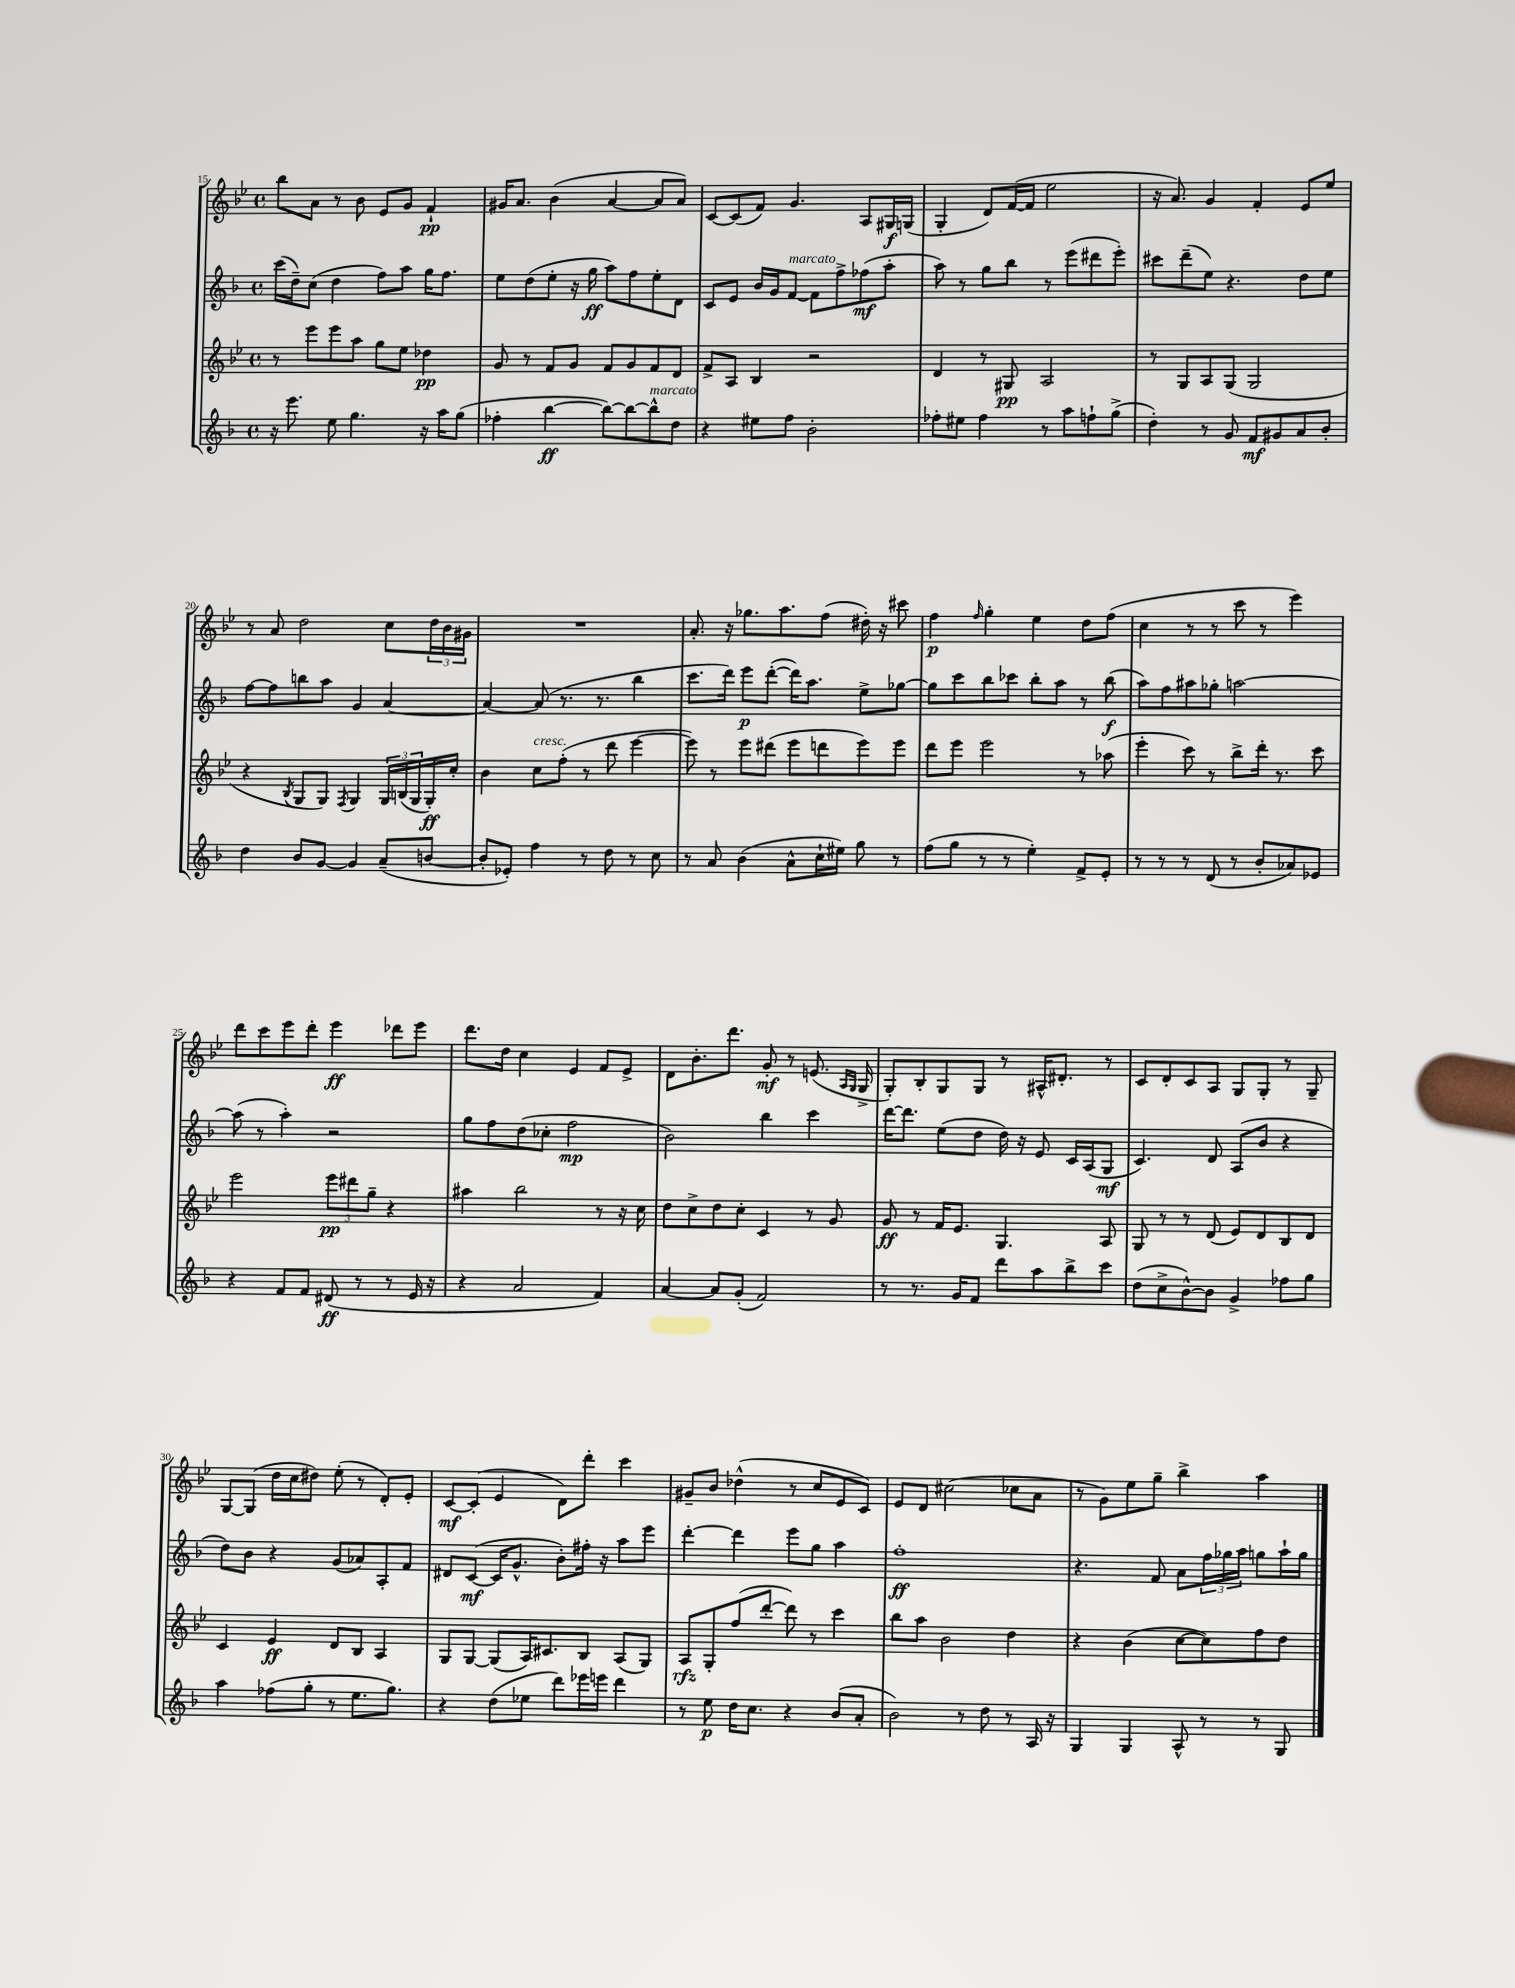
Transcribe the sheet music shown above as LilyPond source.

<<
\new StaffGroup <<
\new Staff = "s0" {
    \clef treble \key bes \major \defaultTimeSignature \time 4/4
    bes''8 a'8 r8 bes'8 ees'8 g'8 f'4-!\pp |
    gis'16 a'8. bes'4( a'4~ a'8 a'8) |
    c'8~ c'8( f'8) g'4. a8 gis16\f g16( |
    g4-. d'8) f'16~( f'16 ees''2 |
    r16 a'8.) g'4 f'4-. ees'8 ees''8 |
    r8 a'8 d''2 c''8 \tuplet 3/2 { d''16 bes'16 gis'16 } |
    R1 |
    a'8.-. r16 ges''8. a''8. f''8( dis''16-.) r16 cis'''8 |
    f''4\p \grace { f''16 } g''4-. ees''4 d''8 f''8( |
    c''4 r8 r8 c'''8 r8 ees'''4) |
    d'''8 c'''8 ees'''8 d'''8-. ees'''4\ff des'''8 ees'''8 |
    d'''8. d''16 c''4 ees'4 f'8 ees'8-> |
    d'8 bes'8.-. d'''8. g'8-.\mf r8 e'8.( \grace { a16 g16 } g16-> |
    g8-.) bes8-. g8 g8 r8 ais16-^ dis'8.-. r8 |
    c'8 d'8-. c'8 a8 g8 g8-. r8 g8-- |
    g8~ g8( d''16 c''16 dis''8) ees''8-.( r8 d'8-.) ees'8-. |
    c'8~\mf c'8-.( ees'4 d'8) d'''8-. c'''4 |
    gis'8-- bes'8 des''4-^( r8 c''8 ees'8 c'8) |
    ees'8 d'8 cis''2( ces''8 a'8 |
    r8 g'8) ees''8 g''8-- bes''4-> a''4 \bar "|." |
}
\new Staff = "s1" {
    \clef treble \key f \major \defaultTimeSignature \time 4/4
    c'''16( d''16--) c''8( d''4 f''8) a''8 g''16 f''8. |
    e''8 d''8( e''8-. r16 g''16\ff a''8) f''8 e''8-. d'8 |
    c'8 e'8 bes'16 g'16 f'8~^\markup { \italic "marcato" } f'8 f''8-> fes''8\mf( a''8-. |
    a''8) r8 g''8 bes''8 r8 e'''8( dis'''8 e'''8-.) |
    cis'''8 d'''8--( e''8) r4. d''8 e''8 |
    f''8~ f''8 b''8 a''8 g'4 a'4~ |
    a'4~ a'8( r8. r8. bes''4 |
    c'''8. d'''16) e'''8\p d'''8~-.( d'''16) a''8. e''8-> ges''8~ |
    ges''8 c'''8 bes''8 ces'''8 bes''8-. a''8 r8 bes''8\f( |
    a''8) f''8 ais''8 ges''8-. a''2~ |
    a''8( r8 a''4-.) r2 |
    g''8 f''8 d''8( ces''8-. f''2\mp |
    bes'2) bes''4 c'''4 |
    d'''16~ d'''8. e''8( d''8 d''16) r16 e'8 c'16 a16( g8\mf |
    c'4.) d'8 a8( bes'8 r4 |
    d''8) bes'8 r4 g'8( aes'8) a8-. f'8 |
    dis'8 c'8~\mf( c'16 g'8.-^ bes'8-.) fis''16-. r16 a''8 e'''8 |
    d'''4~-. d'''4 e'''8 g''8 a''4 |
    f''1-.\ff |
    r4. f'8 a'8 \tuplet 3/2 { f''16 ges''16 a''16 } g''8 a''16-! g''16 \bar "|." |
}
\new Staff = "s2" {
    \clef treble \key bes \major \defaultTimeSignature \time 4/4
    r8 ees'''8 ees'''8 a''8 g''8 ees''8 des''4\pp |
    g'8 r8 f'8 g'8 f'8 g'8 f'8 d'8 |
    f'8-> a8 bes4 r2 |
    d'4 r8 gis8\pp a2 |
    r8 g8 a8 g8( g2 |
    r4 \acciaccatura { bes8 } g8 g8) \acciaccatura { f8 } g4 \tuplet 3/2 { g16 b16( g16 } g16-.\ff) c''16-. |
    bes'4 c''8^\markup { \italic "cresc." } f''8-.( r8 d'''8 ees'''4~ |
    ees'''8) r8 ees'''8 dis'''8( ees'''8 d'''8 ees'''8) ees'''8 |
    d'''8 ees'''8 ees'''2 r8 aes''8( |
    ees'''4-. c'''8) r8 bes''8-> d'''16-. r8. c'''8 |
    ees'''2 \tuplet 3/2 { ees'''8\pp dis'''8 g''8-- } r4 |
    ais''4 bes''2 r8 r16 c''16 |
    d''8 c''8-> d''8 c''8-. c'4 r8 g'8 |
    g'8\ff r8 f'16 ees'8. g4. a8 |
    g8 r8 r8 d'8( ees'8) d'8 bes8 d'8 |
    c'4 ees'4\ff d'8 bes8 a4 |
    g8 g8~ g8( a16) cis'8. bes8 a8( g8) |
    a8\rfz g8-. f''8( d'''8~-. d'''8) r8 c'''4 |
    bes''8 a''8 bes'2 d''4 |
    r4 bes'4( c''8~ c''8) f''8 d''8 \bar "|." |
}
\new Staff = "s3" {
    \clef treble \key f \major \defaultTimeSignature \time 4/4
    r16 e'''8. e''8 g''4. r16 a''16 g''8( |
    fes''4-. bes''4~\ff bes''8~) bes''8~ bes''8-^^\markup { \italic "marcato" } d''8 |
    r4 eis''8 f''8 bes'2-. |
    fes''8-. eis''8 fes''4 r8 a''8 f''8-! g''8->( |
    d''4-.) r8 g'8 f'8\mf gis'8 a'8 bes'8-. |
    d''4 bes'8 g'8~ g'4 a'8--( b'8~ |
    b'8-. ees'8-.) f''4 r8 d''8 r8 c''8 |
    r8 a'8 bes'4( a'8-^ c''16-! eis''16) g''8 r8 |
    f''8( g''8 r8 r8 e''4-.) f'8-> e'8-. |
    r8 r8 r8 d'8( r8 bes'8-. aes'8) ees'8 |
    r4 f'8 f'8 dis'8\ff( r8 r8 e'16 r16 |
    r4 a'2 f'4) |
    a'4~ a'8 g'8-.( f'2) |
    r8 r8. g'16 f'8 d'''8 a''8 bes''8-> c'''8 |
    d''8( c''8-> bes'8~-^) bes'8 g'4-> fes''8 g''8 |
    a''4 fes''8( g''8-. r8 e''8. g''8.) |
    r4 d''8( ees''8 d'''8) ees'''16 e'''16 d'''4 |
    r8 e''8\p d''16 c''8. r4 bes'8( a'8-. |
    bes'2) r8 d''8 r8 a16 r16 |
    g4 g4 a8-^ r8 r8 g8 \bar "|." |
}
>>
>>
\layout { \context { \Score currentBarNumber = #15 } }
